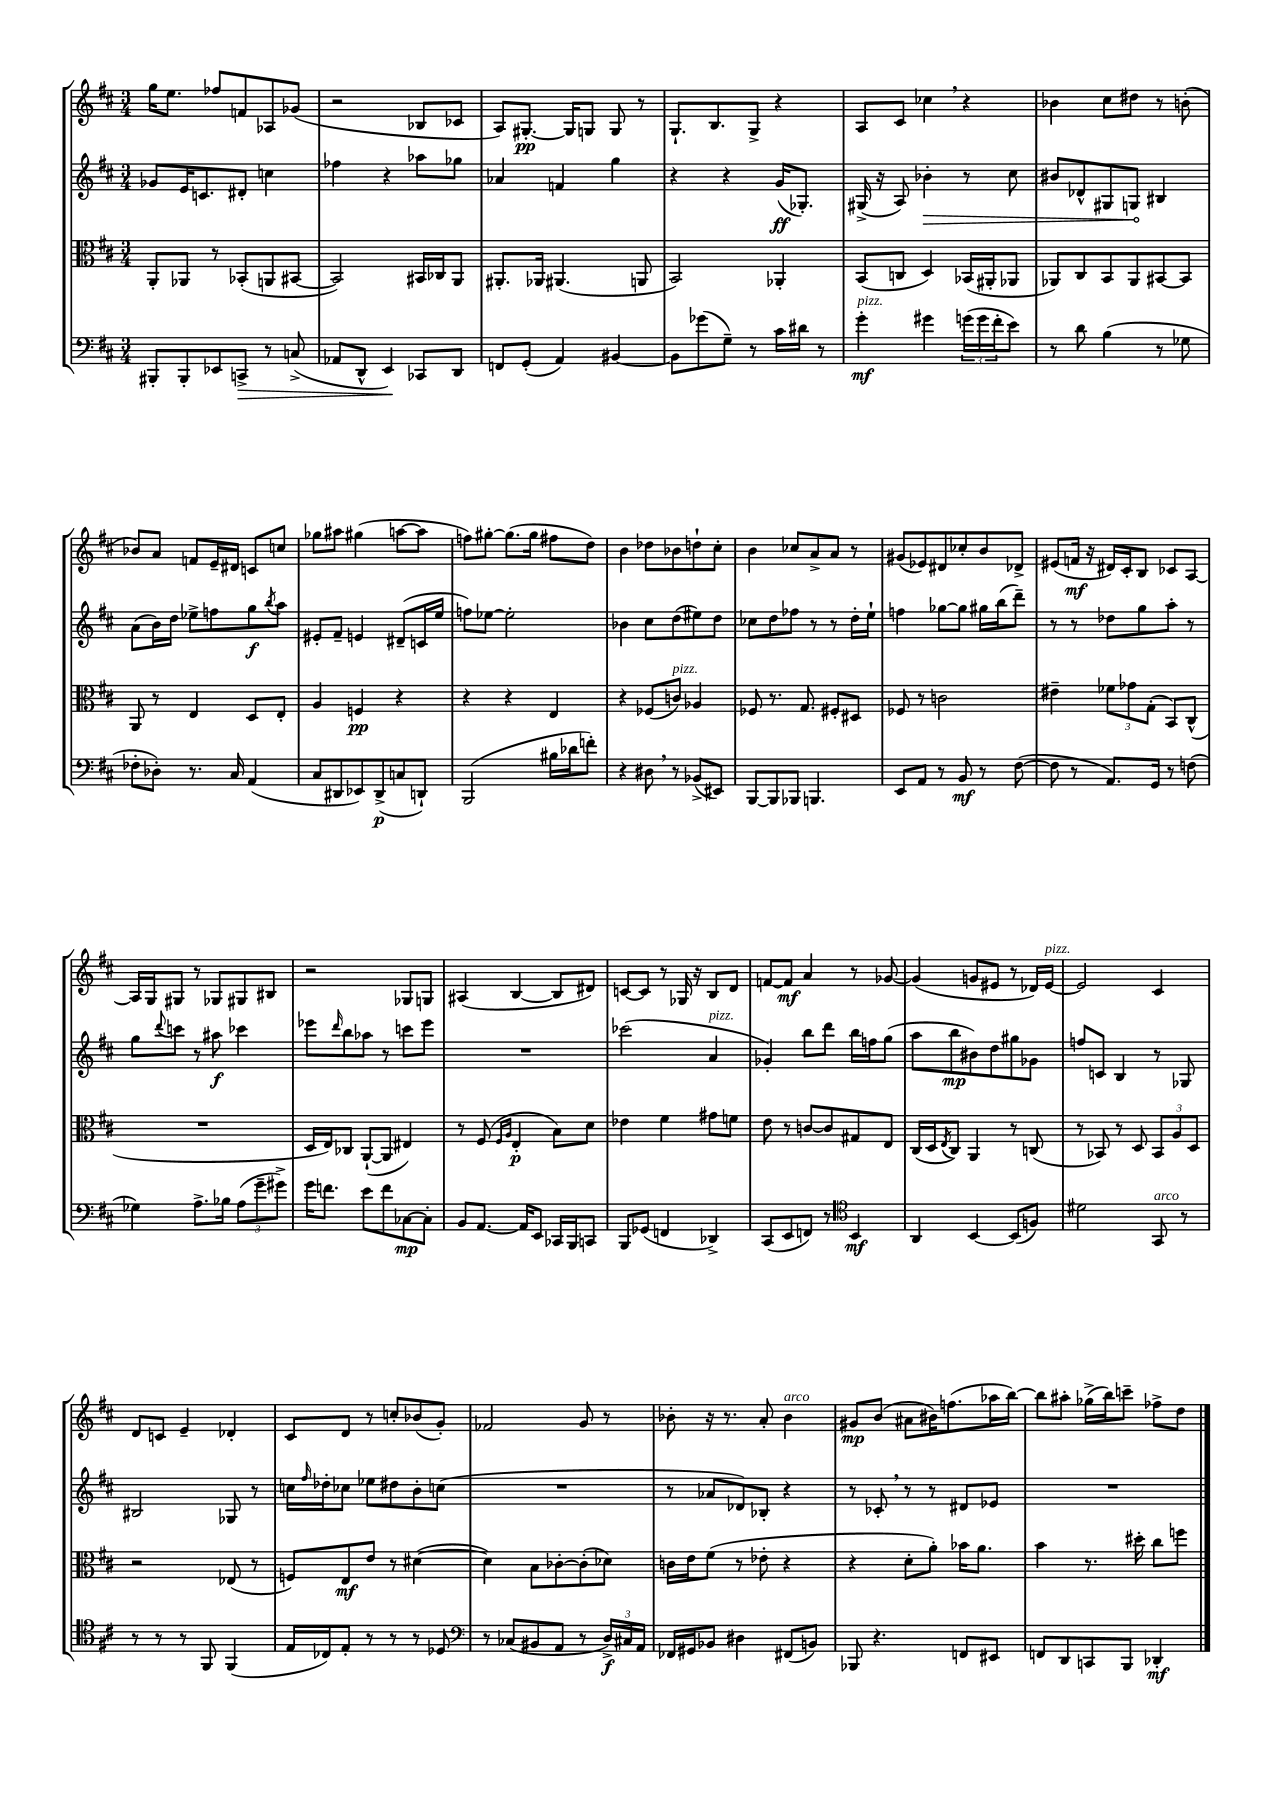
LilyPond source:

<<
\new StaffGroup <<
\new Staff = "s0" {
    \clef treble \key d \major \numericTimeSignature \time 3/4
    g''16 e''8. fes''8 f'8 aes8 ges'8( |
    r2 bes8 ces'8 |
    a8) gis8.~-.\pp gis16 g8 g8 r8 |
    g8.-! b8. g8-> r4 |
    a8 cis'8 ces''4 \breathe r4 |
    bes'4 cis''8 dis''8 r8 b'8-.( |
    bes'8) a'8 f'8 e'16-- dis'16 c'8 c''8 |
    ges''8 ais''8 gis''4( a''8~ a''8 |
    f''8) gis''8~-. gis''8.( gis''16 fis''8 d''8) |
    b'4 des''8 bes'8 d''8-! cis''8-. |
    b'4 ces''8 a'8-> a'8 r8 |
    gis'8( ees'8) dis'8 ces''8-. b'8 des'8-> |
    eis'8( f'16\mf r16 dis'16) cis'16-. b8 ces'8 a8~ |
    a16 g16 gis8 r8 ges8 gis8 bis8 |
    r2 ges8 g8 |
    ais4( b4~ b8 dis'8) |
    c'8~ c'8 r8 ges16 r16 b8 d'8 |
    f'8~ f'8\mf a'4 r8 ges'8~ |
    ges'4( g'8 eis'8 r8 des'16) eis'16~^\markup { \italic "pizz." } |
    eis'2 cis'4 |
    d'8 c'8 e'4-- des'4-. |
    cis'8 d'8 r8 c''8-. bes'8( g'8-.) |
    fes'2 g'8 r8 |
    bes'8-. r16 r8. a'8-. bes'4^\markup { \italic "arco" } |
    gis'8\mp b'8( ais'8 bis'16) f''8.( aes''16 b''16~) |
    b''8 ais''8-. ges''16->( b''16) c'''8-- fes''8-> d''8 \bar "|." |
}
\new Staff = "s1" {
    \clef treble \key d \major \numericTimeSignature \time 3/4
    ges'8 e'16 c'8. dis'8-. c''4 |
    fes''4 r4 aes''8 ges''8 |
    aes'4 f'4 g''4 |
    r4 r4 g'16\ff( ges8.-.) |
    gis16->( r16 a8) \once \override Hairpin.circled-tip = ##t bes'4-.\> r8 cis''8 |
    bis'8 des'8-^ gis8 g8\! bis4 |
    a'8( b'16) d''16 ees''8-> f''8 g''8\f \acciaccatura { b''8 } a''8 |
    eis'8-. fis'8-- e'4 dis'8--( c'16 e''16 |
    f''8) ees''8~ ees''2-. |
    bes'4 cis''8 d''8( eis''8) d''8 |
    ces''8 d''8 fes''8 r8 r8 d''16-. e''16-! |
    f''4 ges''8~ ges''8 gis''16 b''16( d'''8--) |
    r8 r8 des''8 g''8 a''8-. r8 |
    g''8 \appoggiatura { d'''8 } c'''8 r8 ais''8\f ces'''4 |
    ees'''8 \grace { d'''16 } b''8 aes''8 r8 c'''8 ees'''8 |
    R2. |
    ces'''2( a'4^\markup { \italic "pizz." } |
    ges'4-.) b''8 d'''8 b''16 f''16 g''8( |
    a''8 b''8\mp bis'8) d''8 gis''8 ges'8 |
    f''8 c'8 b4 r8 ges8 |
    bis2 ges8 r8 |
    c''16 \grace { fis''16 } des''16-. ces''8 ees''8 dis''8 b'8-. c''8( |
    R2. |
    r8 aes'8 des'8) bes8-. r4 |
    r8 ces'8-. \breathe r8 r8 dis'8 ees'8 |
    R2. \bar "|." |
}
\new Staff = "s2" {
    \clef alto \key d \major \numericTimeSignature \time 3/4
    a,8-. aes,8 r8 bes,8-.( a,8 bis,8~ |
    bis,2) bis,16 ces16 a,8 |
    ais,8.-. aes,16 ais,4.( a,8 |
    b,2) aes,4-. |
    b,8( c8 d4) bes,16( ais,16-. aes,8 |
    aes,8) cis8 b,8 aes,8 bis,8~ bis,8 |
    a,8 r8 e4 d8 e8-. |
    a4 f4\pp r4 |
    r4 r4 e4 |
    r4 fes8( c'8^\markup { \italic "pizz." }) aes4 |
    fes8 r8. g8. fis8-. dis8 |
    fes8 r8 c'2 |
    eis'4-- \tuplet 3/2 { fes'8 ges'8 g8-.( } b,8) cis8-^( |
    R2. |
    d16 e16) ces8 a,8~-!( a,8 eis4) |
    r8 fis8( \grace { fis16 a16 } e4-.\p b8) d'8 |
    ees'4 fis'4 gis'8 f'8 |
    e'8 r8 c'8~ c'8 gis8 e8 |
    cis16( d16 \acciaccatura { e8 } cis8) a,4 r8 c8( |
    r8 bes,8) r8 d8 \tuplet 3/2 { bes,8 a8 d8 } |
    r2 ees8( r8 |
    f8) e8\mf e'8 r8 dis'4~( |
    dis'4) b8 ces'8~-. ces'8-.( des'8) |
    c'16 e'16 fis'8( r8 ees'8-. r4 |
    r4 d'8-. a'8-.) bes'16 a'8. |
    b'4 r8. dis''16-. cis''8 f''8 \bar "|." |
}
\new Staff = "s3" {
    \clef bass \key d \major \numericTimeSignature \time 3/4
    bis,,8-. bis,,8-. ees,8 c,8->\> r8 c8->( |
    aes,8 d,8-^ e,4\!) ces,8 d,8 |
    f,8 g,8-.( a,4) bis,4~ |
    bis,8 ges'8( g8--) r8 cis'16 dis'16 r8 |
    g'4-.\mf^\markup { \italic "pizz." } gis'4 \tuplet 3/2 { g'16( g'16 fis'16-. } e'8) |
    r8 d'8 b4( r8 ges8 |
    fes8-. des8-.) r8. cis16 a,4( |
    cis8 dis,8 ees,8) dis,8->\p( c8 d,8-!) |
    b,,2( bis16 des'16 f'8-.) |
    r4 dis8 \breathe r8 bes,8->( eis,8) |
    b,,8~ b,,8 bes,,8 b,,4. |
    e,8 a,8 r8 b,8\mf r8 fis8~( |
    fis8 r8 a,8.) g,16 r8 f8( |
    ges4) a8.-> bes16 \tuplet 3/2 { a8( g'8-- gis'8->) } |
    g'16 f'8. e'8 f'8 ces8~\mp ces8-. |
    b,8 a,8.~ a,16 e,8 ces,16 b,,16 c,8 |
    b,,8 ges,8( f,4 des,4->) |
    cis,8( e,8 f,8) r8 \clef tenor b,4\mf |
    a,4 b,4~ b,8( f8) |
    dis'2 g,8^\markup { \italic "arco" } r8 |
    r8 r8 r8 fis,8 fis,4( |
    e16 ces16) e8-. r8 r8 r8 des8 |
    \clef bass r8 ces8( bis,8 a,8 r8 \tuplet 3/2 { d16->\f) cis16 a,16 } |
    fes,16 gis,16 bes,8 dis4 fis,8( b,8) |
    bes,,8 r4. f,8 eis,8 |
    f,8 d,8 c,8 b,,8 des,4-.\mf \bar "|." |
}
>>
>>
\layout { \context { \Score \remove "Bar_number_engraver" } }
